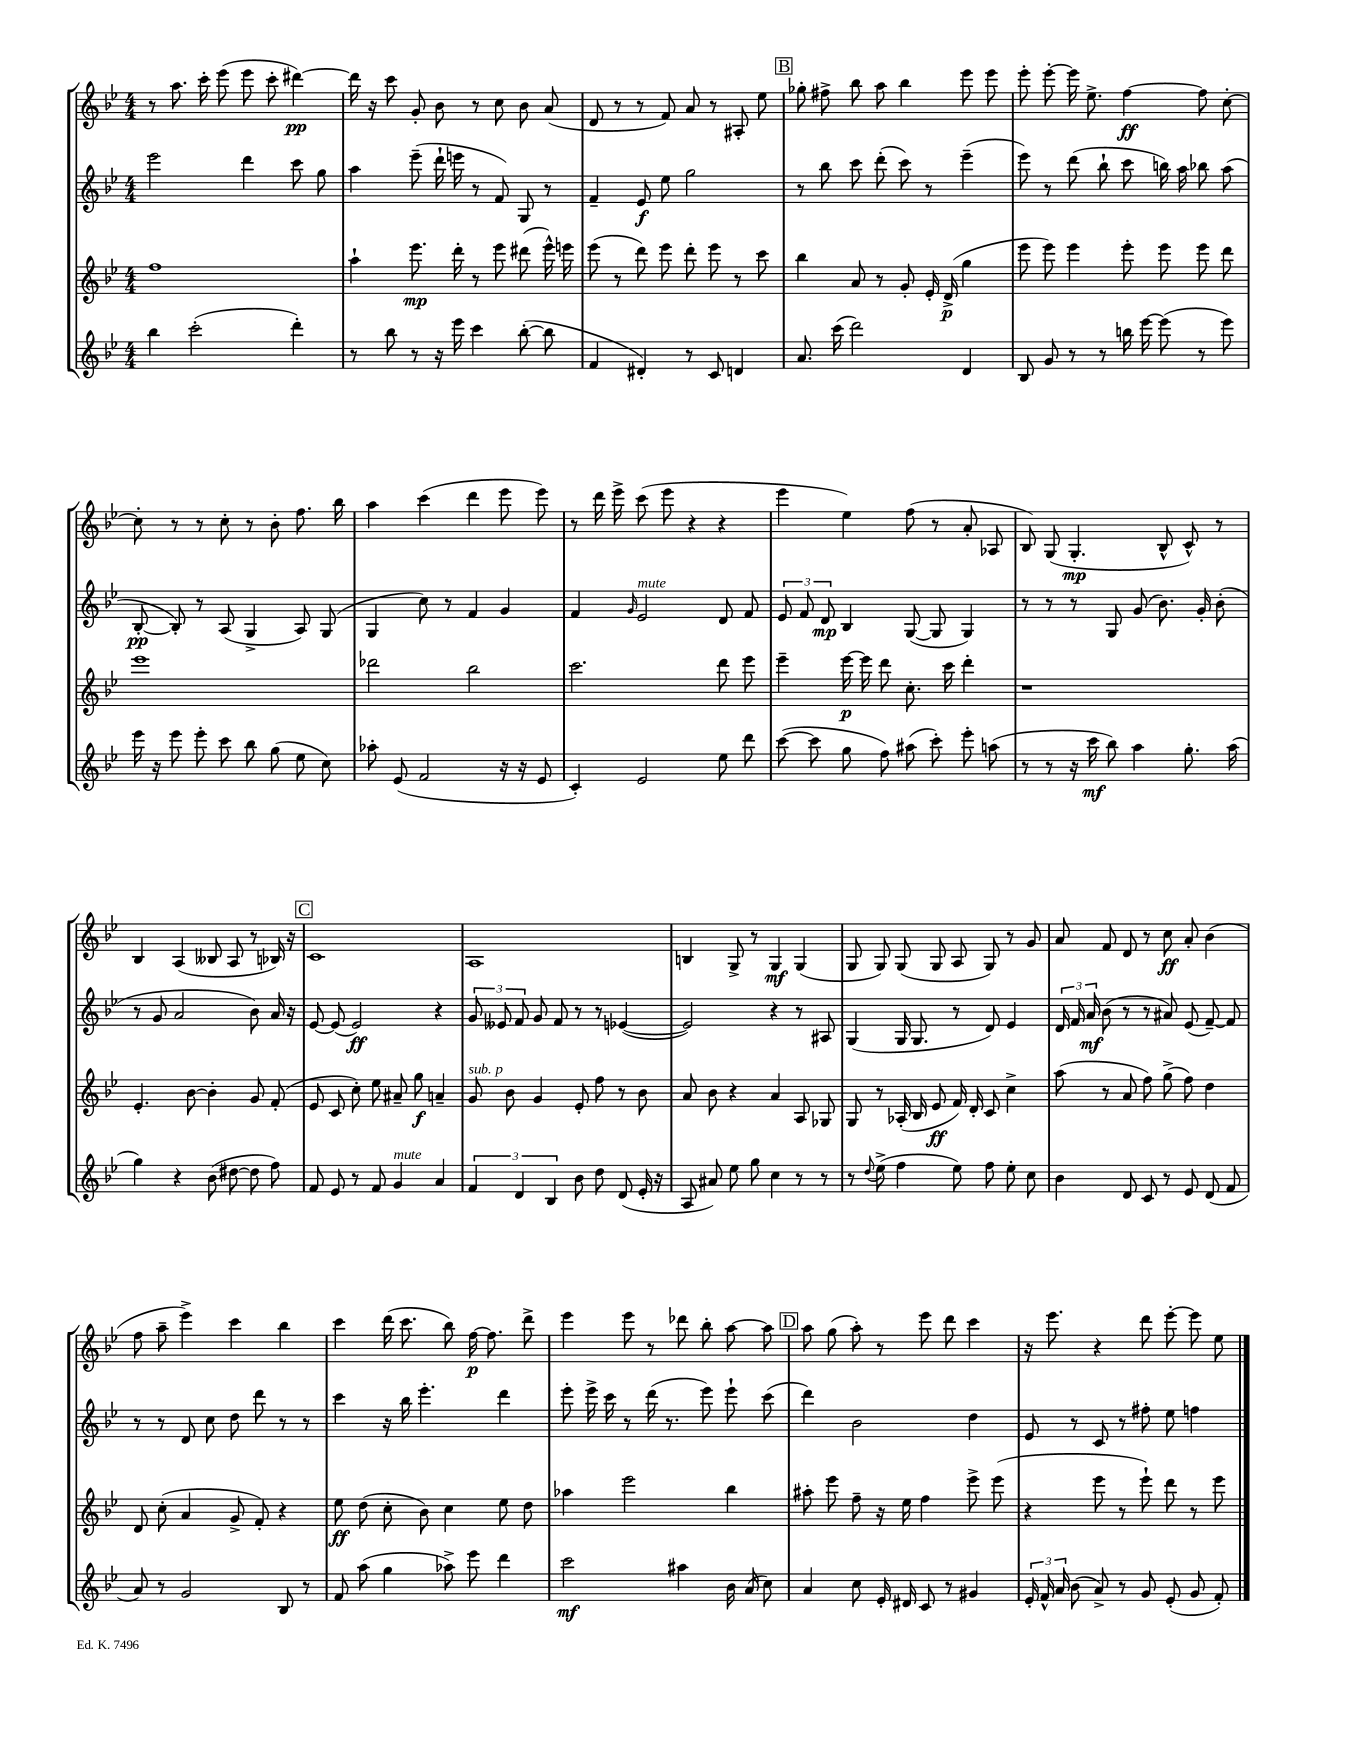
<<
\new StaffGroup <<
\new Staff = "s0" {
    \clef treble \key bes \major \numericTimeSignature \time 4/4
    \autoBeamOff r8 a''8. c'''16-. ees'''8( ees'''8 c'''8-. dis'''4~\pp) |
    dis'''16 r16 c'''8 g'8-. bes'8 r8 c''8 bes'8 a'8( |
    d'8 r8 r8 f'8) a'8 r8 ais8-. ees''8 |
    \mark \markup { \box "B" } ges''8-. fis''8-> bes''8 a''8 bes''4 ees'''8 ees'''8 |
    ees'''8-. ees'''8~-. ees'''16 ees''8.-> f''4~\ff f''8 c''8~-. |
    c''8-. r8 r8 c''8-. r8 bes'8-. f''8. bes''16 |
    a''4 c'''4( d'''4 ees'''8 ees'''8) |
    r8 d'''16 ees'''16-> c'''8( ees'''8 r4 r4 |
    ees'''4 ees''4) f''8( r8 a'8-. aes8 |
    bes8) g8( g4.-.\mp bes8-^ c'8-^) r8 |
    bes4 a4( beses8 a8 r8 bes16) r16 |
    \mark \markup { \box "C" } c'1 |
    a1 |
    b4 g8-> r8 g4\mf g4( |
    g8 g8) g8( g8 a8 g8) r8 g'8 |
    a'8 f'8 d'8 r8 c''8\ff a'8-. bes'4( |
    f''8 a''8-- ees'''4->) c'''4 bes''4 |
    c'''4 d'''16( c'''8. bes''8) f''16~\p f''8. d'''8-> |
    ees'''4 ees'''8 r8 des'''8 bes''8-. a''8~ a''8 |
    \mark \markup { \box "D" } a''8 g''8( a''8-.) r8 ees'''8 d'''8 c'''4 |
    r16 ees'''8. r4 d'''8 ees'''8~-. ees'''8 ees''8 \bar "|." |
}
\new Staff = "s1" {
    \clef treble \key bes \major \numericTimeSignature \time 4/4
    \autoBeamOff ees'''2 d'''4 c'''8 g''8 |
    a''4 ees'''8--( d'''16-! e'''16 r8 f'8) g8 r8 |
    f'4-- ees'8\f ees''8 g''2 |
    \mark \markup { \box "B" } r8 bes''8 c'''8 d'''8-.( c'''8) r8 ees'''4--( |
    ees'''8) r8 d'''8( bes''8-! c'''8 b''16) a''16 bes''8 a''8( |
    bes8~-.\pp bes8-.) r8 a8( g4-> a8) g8( |
    g4 c''8) r8 f'4 g'4 |
    f'4 \grace { g'16 } ees'2^\markup { \italic "mute" } d'8 f'8 |
    \tuplet 3/2 { ees'8 f'8 d'8\mp } bes4 g8~( g8 g4) |
    r8 r8 r8 g8 g'8( bes'8.) g'16-. bes'8-.( |
    r8 g'8 a'2 bes'8) a'16 r16 |
    \mark \markup { \box "C" } ees'8~ ees'8( ees'2\ff) r4 |
    \tuplet 3/2 { g'8 eeses'8 f'8 } g'8 f'8 r8 r8 ees'4~( |
    ees'2) r4 r8 ais8 |
    g4( g16 g8. r8 d'8) ees'4 |
    \tuplet 3/2 { d'16 f'16 a'16\mf } bes'8( r8 r8 ais'8) ees'8( f'8~--) f'8 |
    r8 r8 d'8 c''8 d''8 d'''8 r8 r8 |
    c'''4 r16 bes''16 ees'''4.-. d'''4 |
    ees'''8-. ees'''16-> c'''16 r8 d'''16( r8. ees'''8) ees'''8-! c'''8( |
    \mark \markup { \box "D" } d'''4) bes'2 d''4 |
    ees'8 r8 c'8 r8 fis''8-. ees''8 f''4 \bar "|." |
}
\new Staff = "s2" {
    \clef treble \key bes \major \numericTimeSignature \time 4/4
    \autoBeamOff f''1 |
    a''4-! ees'''8.\mp d'''16-. r8 ees'''8 dis'''8( ees'''16-^) e'''16 |
    ees'''8( r8 d'''8) ees'''8 d'''8-. ees'''8 r8 c'''8 |
    \mark \markup { \box "B" } bes''4 a'8 r8 g'8-. ees'16-. d'16->\p( g''4 |
    ees'''8 ees'''8) ees'''4 ees'''8-. ees'''8 ees'''8 d'''8 |
    ees'''1 |
    des'''2 bes''2 |
    c'''2. d'''8 ees'''8 |
    ees'''4-- ees'''16~\p ees'''16 d'''8 c''8.-. c'''16 d'''4-. |
    r1 |
    ees'4.-. bes'8~ bes'4-. g'8 f'8-.( |
    \mark \markup { \box "C" } ees'8 c'8 c''8-.) ees''8 ais'8-- g''8\f a'4-- |
    g'8^\markup { \italic "sub. p" } bes'8 g'4 ees'8-. f''8 r8 bes'8 |
    a'8 bes'8 r4 a'4 a8 ges8 |
    g8 r8 aes16-.( bes16 ees'8\ff f'16) d'16-. c'8 c''4-> |
    a''8( r8 a'8 f''8) g''8->( f''8) d''4 |
    d'8 c''8-.( a'4 g'8-> f'8-.) r4 |
    ees''8\ff d''8( c''8-. bes'8) c''4 ees''8 d''8 |
    aes''4 ees'''2 bes''4 |
    \mark \markup { \box "D" } ais''8-. ees'''8 f''8-- r16 ees''16 f''4 ees'''8-> ees'''8( |
    r4 ees'''8 r8 ees'''8-!) d'''8 r8 ees'''8 \bar "|." |
}
\new Staff = "s3" {
    \clef treble \key bes \major \numericTimeSignature \time 4/4
    \autoBeamOff bes''4 c'''2-.( d'''4-.) |
    r8 bes''8 r8 r16 ees'''16 c'''4 bes''8~-.( bes''8 |
    f'4 dis'4-.) r8 c'8 d'4 |
    \mark \markup { \box "B" } a'8. c'''16( d'''2) d'4 |
    bes8 g'8 r8 r8 b''16 ees'''16~ ees'''8( r8 ees'''8) |
    ees'''16 r16 ees'''8 ees'''8-. c'''8 bes''8 g''8( ees''8 c''8) |
    aes''8-. ees'8( f'2 r16 r16 ees'8 |
    c'4-.) ees'2 ees''8 d'''8 |
    c'''8~( c'''8 g''8 f''8) ais''8( c'''8-.) ees'''8-. a''8( |
    r8 r8 r16 c'''16\mf bes''8) a''4 g''8.-. a''16( |
    g''4) r4 bes'8( dis''8~ dis''8 f''8) |
    \mark \markup { \box "C" } f'8 ees'8 r8 f'8 g'4^\markup { \italic "mute" } a'4 |
    \tuplet 3/2 { f'4 d'4 bes4 } bes'8 d''8 d'8( ees'16-. r16 |
    a8 ais'8) ees''8 g''8 c''4 r8 r8 |
    r8 \appoggiatura { d''8 } ees''8->( f''4 ees''8) f''8 ees''8-. c''8 |
    bes'4 d'8 c'8 r8 ees'8 d'8( f'8 |
    a'8) r8 g'2 bes8 r8 |
    f'8 a''8( g''4 aes''8->) ees'''8 d'''4 |
    c'''2\mf ais''4 bes'16 a'16( c''8) |
    \mark \markup { \box "D" } a'4 c''8 ees'16-. dis'16 c'8 r8 gis'4 |
    \tuplet 3/2 { ees'16-. f'16-^ a'16 } bes'8( a'8->) r8 g'8 ees'8-.( g'8 f'8-.) \bar "|." |
}
>>
>>
\layout { \context { \Score \remove "Bar_number_engraver" } }
